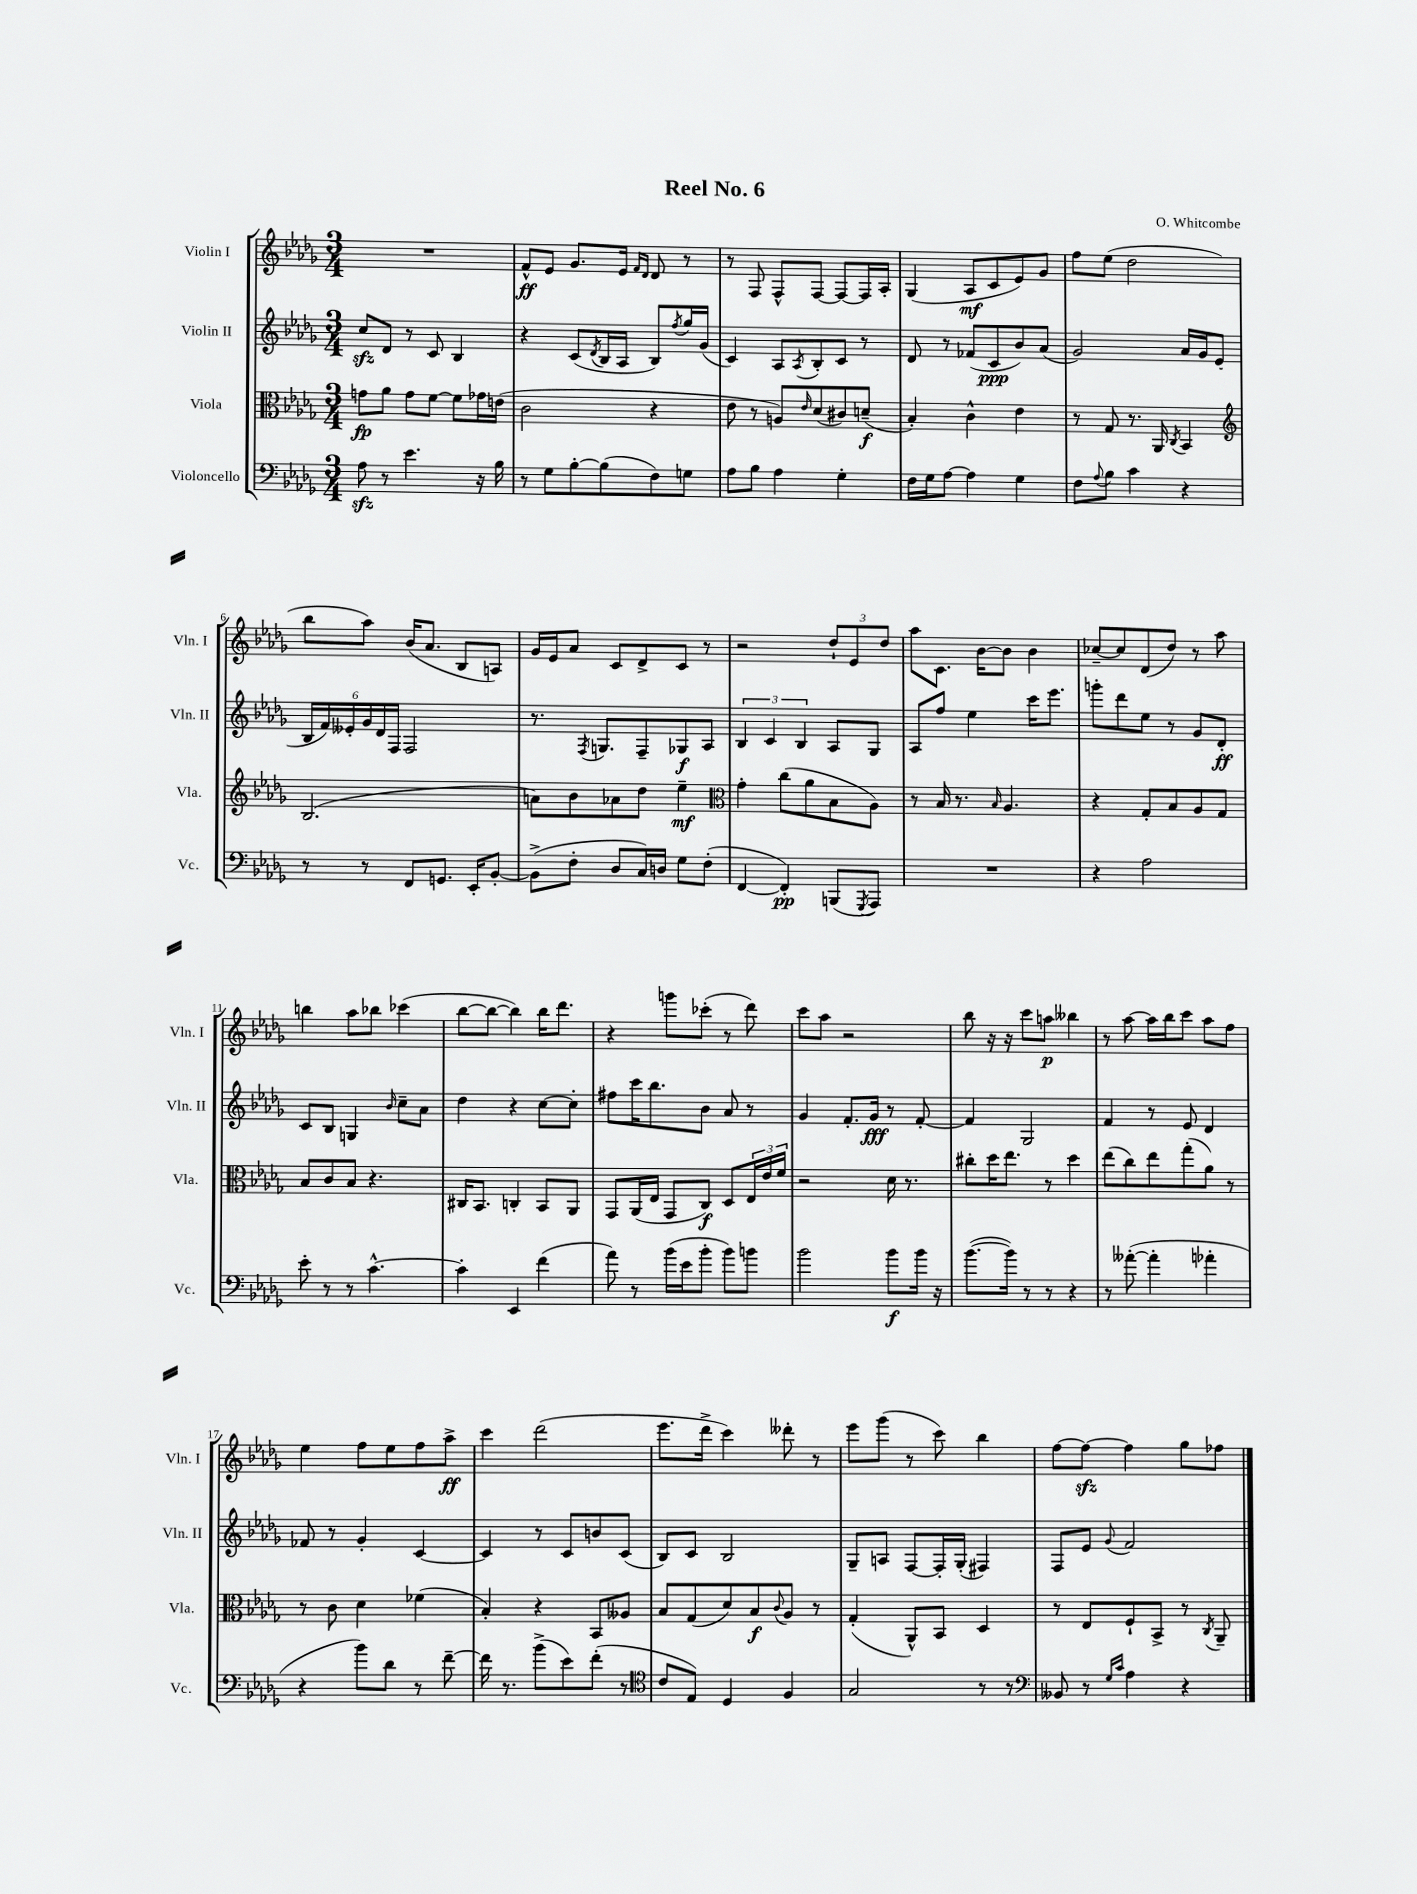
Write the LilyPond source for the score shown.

\header { title = "Reel No. 6" composer = "O. Whitcombe" }
<<
\new StaffGroup <<
\new Staff = "s0" \with { instrumentName = "Violin I" shortInstrumentName = "Vln. I" } {
    \clef treble \key des \major \numericTimeSignature \time 3/4
    R2. |
    f'8-^\ff ees'8 ges'8. ees'16 \grace { f'16 des'16 } des'8 r8 |
    r8 f8 f8-^ f8~ f8~ f16 aes16-. |
    ges4( aes8\mf c'8 ees'8) ges'8 |
    f''8 ees''8( des''2 |
    bes''8 aes''8) bes'16( aes'8. bes8 a8) |
    ges'16 ees'16 aes'8 c'8 des'8-> c'8 r8 |
    r2 \tuplet 3/2 { des''8-! ees'8 des''8 } |
    aes''8 c'8. bes'16~ bes'8 bes'4 |
    ces''8~-- ces''8 des'8( des''8) r8 aes''8 |
    b''4 aes''8 bes''8 ces'''4( |
    bes''8~ bes''8~ bes''4) bes''16 des'''8. |
    r4 g'''8 ces'''8-.( r8 des'''8) |
    c'''8 aes''8 r2 |
    bes''8 r16 r16 c'''8 a''8\p beses''4 |
    r8 aes''8~ aes''16 bes''16 c'''8 aes''8 f''8 |
    ees''4 f''8 ees''8 f''8 aes''8->\ff |
    c'''4 des'''2( |
    ees'''8. des'''16-> c'''4) deses'''8-. r8 |
    ees'''8 ges'''8( r8 c'''8) bes''4 |
    f''8~ f''8~\sfz f''4 ges''8 fes''8 \bar "|." |
}
\new Staff = "s1" \with { instrumentName = "Violin II" shortInstrumentName = "Vln. II" } {
    \clef treble \key des \major \numericTimeSignature \time 3/4
    c''8\sfz des'8 r8 c'8 bes4 |
    r4 c'8( \acciaccatura { des'8 } bes16 aes16 bes8) \acciaccatura { f''8 } ges''16 ges'16( |
    c'4) aes8 \acciaccatura { aes8 } bes8-. c'8 r8 |
    des'8 r8 fes'8( c'8\ppp bes'8) aes'8( |
    ges'2) aes'16 ges'16 ees'8( |
    \tuplet 6/4 { bes16 f'16) eeses'16-. ges'16 des'16 f16 } f2 |
    r8. \acciaccatura { f8 } g8. f8-- ges8\f aes8 |
    \tuplet 3/2 { bes4 c'4 bes4 } aes8 ges8 |
    aes8 f''8 ees''4 c'''16 ees'''8. |
    g'''8-. des'''8 ees''8 r8 ges'8 des'8-.\ff |
    c'8 bes8 g4 \grace { bes'16 } c''8-- aes'8 |
    des''4 r4 c''8~ c''8-. |
    fis''8 c'''16 bes''8. bes'8 aes'8 r8 |
    ges'4 f'8.-. ges'16\fff r8 f'8~-. |
    f'4 ges2 |
    f'4 r8 ees'8 des'4 |
    fes'8 r8 ges'4-. c'4~ |
    c'4 r8 c'8 b'8 c'8( |
    bes8) c'8 bes2 |
    ges8-- a8 f8~ f16-. ges16-.( fis4) |
    f8 ees'8 \appoggiatura { ges'8 } f'2 \bar "|." |
}
\new Staff = "s2" \with { instrumentName = "Viola" shortInstrumentName = "Vla." } {
    \clef alto \key des \major \numericTimeSignature \time 3/4
    g'8\fp aes'8 g'8 f'8~ f'8 ges'16 e'16( |
    c'2 r4 |
    ees'8 r8 a8) \grace { ees'16 } des'8( cis'8) d'8--\f( |
    bes4-.) c'4-^ ees'4 |
    r8 ges8 r8. aes,16 \acciaccatura { c8 } bes,4 |
    \clef treble bes2.( |
    a'8) bes'8 aes'8 des''8 ees''4--\mf |
    \clef alto ges'4-. c''8( aes'8 bes8 aes8) |
    r8 bes16 r8. \grace { bes16 } aes4. |
    r4 ges8-. bes8 aes8 ges8 |
    bes8 c'8 bes8 r4. |
    cis16 bes,8. c4-. bes,8 aes,8 |
    ges,8 aes,16( ees16 ges,8 c8\f) des8 \tuplet 3/2 { ees16 ees'16 f'16 } |
    r2 des'16 r8. |
    cis''8-. des''16 ees''8. r8 des''4 |
    ees''8( c''8) ees''8 ges''8-.( aes'8) r8 |
    r8 c'8 des'4 fes'4( |
    bes4-.) r4 bes,8 aeses8 |
    bes8 ges8( des'8) bes8\f \appoggiatura { c'8 } aes8 r8 |
    ges4-.( aes,8-^) bes,8 des4 |
    r8 ees8 f8-! bes,8-> r8 \acciaccatura { c8 } aes,8-- \bar "|." |
}
\new Staff = "s3" \with { instrumentName = "Violoncello" shortInstrumentName = "Vc." } {
    \clef bass \key des \major \numericTimeSignature \time 3/4
    aes8\sfz r8 ees'4. r16 bes16 |
    r8 ges8 bes8~-. bes8( f8) g8 |
    aes8 bes8 aes4 ges4-. |
    f16 ges16 aes8~ aes4 ges4 |
    f8 \appoggiatura { aes8 } bes8 c'4 r4 |
    r8 r8 f,8 g,8. ees,16-. bes,8~-. |
    bes,8->( f8-. des8 c16) d16 ges8 f8-.( |
    f,4~ f,4-.\pp) b,,8( \acciaccatura { ges,,8 } aes,,8) |
    R2. |
    r4 aes2 |
    ees'8-. r8 r8 c'4.~-^ |
    c'4-. ees,4 f'4( |
    aes'8) r8 bes'16( ees'16 bes'8-. bes'8) b'8 |
    bes'2 bes'8\f bes'16 r16 |
    bes'8.~( bes'16) r8 r8 r4 |
    r8 aeses'8~-.( aeses'4-. aes'4-. |
    r4 bes'8) des'8 r8 f'8~-- |
    f'16 r8. bes'8->( ees'8) f'8-.( r8 |
    \clef tenor c'8 ees8) des4 f4 |
    ges2 r8 r8 |
    \clef bass beses,8 r8 \grace { ges16 c'16 } aes4 r4 \bar "|." |
}
>>
>>
